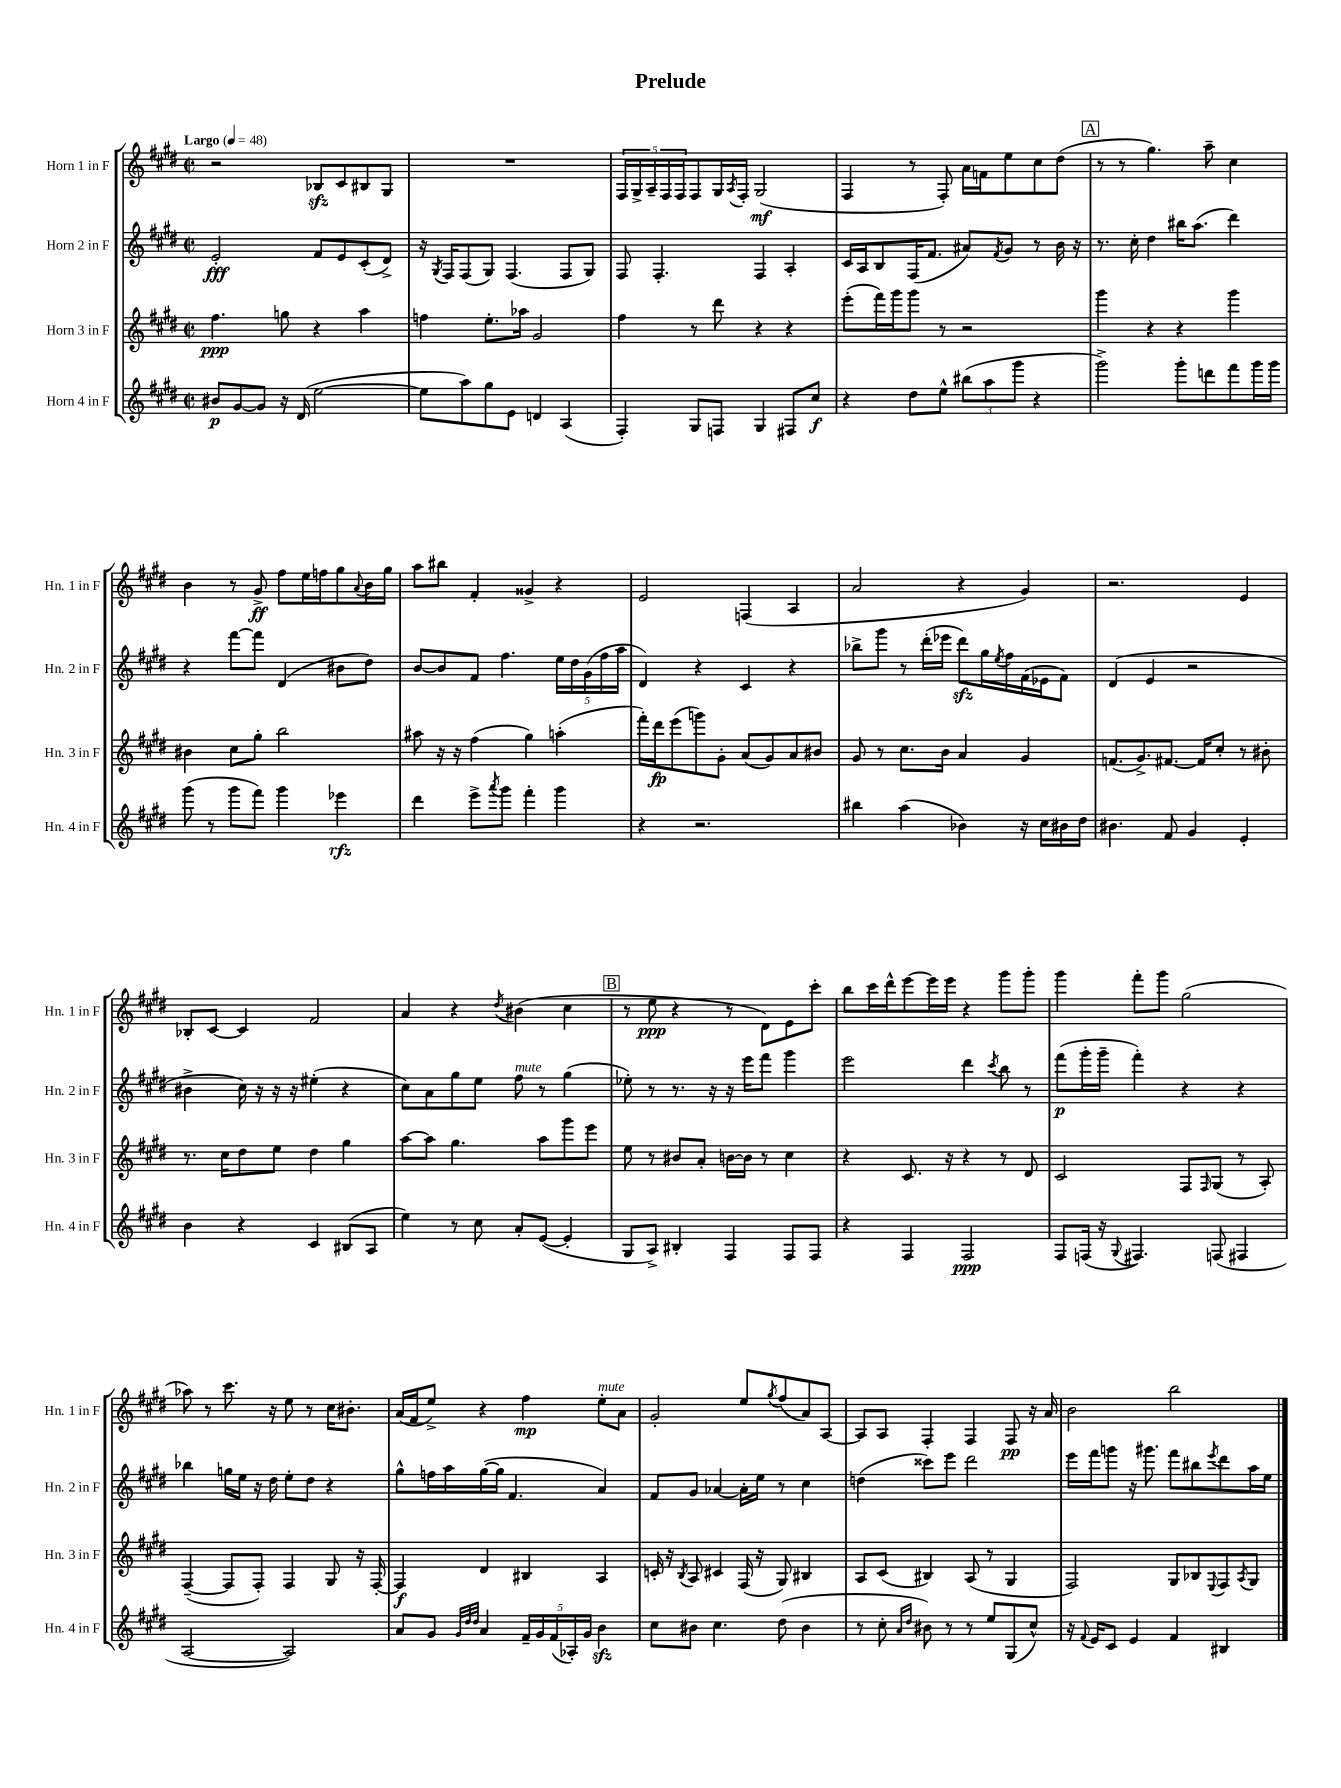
\header { title = "Prelude" }
<<
\new StaffGroup <<
\new Staff = "s0" \with { instrumentName = "Horn 1 in F" shortInstrumentName = "Hn. 1 in F" } {
    \clef treble \key e \major \defaultTimeSignature \time 2/2 \tempo "Largo" 4 = 48
    r2 bes8\sfz cis'8 bis8 gis8 |
    R1 |
    \tuplet 5/4 { fis16 gis16-> a16-- fis16 fis16 } fis8 gis16 \acciaccatura { a8 } fis16-. gis2\mf( |
    fis4 r8 fis8-.) a'16 f'16 e''8 cis''8 dis''8( |
    \mark \markup { \box "A" } r8 r8 gis''4.) a''8-- cis''4 |
    b'4 r8 gis'8->\ff fis''8 e''16 f''16 gis''8 \appoggiatura { a'8 } b'16 gis''16 |
    a''8 bis''8 fis'4-. gisis'4-> r4 |
    e'2 f4( a4 |
    a'2 r4 gis'4) |
    r2. e'4 |
    bes8-. cis'8~ cis'4 fis'2 |
    a'4 r4 \acciaccatura { dis''8 } bis'4( cis''4 |
    \mark \markup { \box "B" } r8 e''8\ppp r4 r8 dis'8) e'8 cis'''8-. |
    b''8 cis'''16 dis'''16-^ e'''8~ e'''16 e'''16 r4 gis'''8 gis'''8-. |
    gis'''4 fis'''8-. gis'''8 gis''2( |
    aes''8) r8 cis'''8. r16 e''8 r8 cis''16 bis'8.-. |
    a'16( fis'16 e''8->) r4 fis''4\mp e''8-.^\markup { \italic "mute" } a'8 |
    gis'2-. e''8 \acciaccatura { gis''8 } fis''8( a'8) a8~ |
    a8 a8 fis4-. fis4 fis8\pp r16 a'16 |
    b'2 b''2 \bar "|." |
}
\new Staff = "s1" \with { instrumentName = "Horn 2 in F" shortInstrumentName = "Hn. 2 in F" } {
    \clef treble \key e \major \defaultTimeSignature \time 2/2
    e'2-.\fff fis'8 e'8 cis'8-.( dis'8->) |
    r16 \acciaccatura { gis8 } fis16 fis8( gis8) fis4.( fis8 gis8) |
    fis8 fis4.-. fis4 a4-. |
    cis'16 a16 b8 fis16( fis'8. ais'8) \acciaccatura { fis'8 } gis'8 r8 b'16 r16 |
    \mark \markup { \box "A" } r8. cis''16-. dis''4 bis''16 a''8.( dis'''4) |
    r4 fis'''8~ fis'''8 dis'4( bis'8 dis''8) |
    b'8~ b'8 fis'8 fis''4. \tuplet 5/4 { e''16 dis''16 gis'16( fis''16 a''16 } |
    dis'4) r4 cis'4 r4 |
    bes''8-> gis'''8 r8 dis'''16-.( ees'''16 dis'''8\sfz) gis''16 \acciaccatura { e''8 } fis''16 fis'16( ees'16 fis'8) |
    dis'4( e'4 r2 |
    bis'4-> cis''16) r16 r16 r16 eis''4-.( r4 |
    cis''8) a'8 gis''8 e''8 fis''8^\markup { \italic "mute" } r8 gis''4( |
    \mark \markup { \box "B" } ees''8-.) r8 r8. r16 r16 e'''16 fis'''8 gis'''4 |
    e'''2 dis'''4 \acciaccatura { cis'''8 } b''8 r8 |
    fis'''8\p( gis'''16-. gis'''16-- fis'''4-.) r4 r4 |
    bes''4 g''16 e''16 r16 dis''16 e''8-. dis''8 r4 |
    gis''8-^ f''16 a''16 gis''16~( gis''16 fis'4. a'4) |
    fis'8 gis'8 aes'4~ aes'16-. e''16 r8 cis''4 |
    d''4( cisis'''8) e'''8 dis'''2 |
    e'''16 fis'''16 g'''8 r16 gis'''8. fis'''8 bis''8 \acciaccatura { e'''8 } dis'''8 a''16 e''16 \bar "|." |
}
\new Staff = "s2" \with { instrumentName = "Horn 3 in F" shortInstrumentName = "Hn. 3 in F" } {
    \clef treble \key e \major \defaultTimeSignature \time 2/2
    fis''4.\ppp g''8 r4 a''4 |
    f''4 e''8.-. aes''16 gis'2 |
    fis''4 r8 dis'''8 r4 r4 |
    e'''8-.( fis'''16) gis'''16 gis'''8 r8 r2 |
    \mark \markup { \box "A" } gis'''4 r4 r4 gis'''4 |
    bis'4 cis''8 gis''8-. b''2 |
    ais''8 r16 r16 fis''4( gis''4) a''4-.( |
    fis'''16-.) dis'''16\fp e'''8( g'''8) gis'8-. a'8( gis'8) a'8 bis'8 |
    gis'8 r8 cis''8. b'16 a'4 gis'4 |
    f'8.( gis'8.->) fis'8.~ fis'16 cis''8-. r8 bis'8-. |
    r8. cis''16 dis''8 e''8 dis''4 gis''4 |
    a''8~ a''8 gis''4. a''8 gis'''8 e'''8 |
    \mark \markup { \box "B" } e''8 r8 bis'8 a'8-. b'16~ b'16 r8 cis''4 |
    r4 cis'8. r16 r4 r8 dis'8 |
    cis'2 fis8 \grace { fis16 } gis8( r8 a8-.) |
    fis4~--( fis8 fis8-.) fis4 gis8 r16 fis16~-. |
    fis4\f dis'4 bis4 a4 |
    c'16-. r16 \acciaccatura { b8 } a8 cis'4 fis16( r16 gis8) bis4 |
    a8 cis'8( bis4) a8( r8 gis4 |
    fis2) gis8 bes8 \appoggiatura { e8 } fis8 \acciaccatura { a8 } gis8 \bar "|." |
}
\new Staff = "s3" \with { instrumentName = "Horn 4 in F" shortInstrumentName = "Hn. 4 in F" } {
    \clef treble \key e \major \defaultTimeSignature \time 2/2
    bis'8\p gis'8~ gis'8 r16 dis'16( e''2~ |
    e''8 a''8) gis''8 e'8 d'4 a4( |
    fis4-.) gis8 f8 gis4 fis8 cis''8\f |
    r4 dis''8 e''8-^ \tuplet 3/2 { bis''8( a''8 gis'''8 } r4 |
    \mark \markup { \box "A" } gis'''2->) gis'''8-. d'''8 fis'''8 gis'''16 gis'''16 |
    gis'''8( r8 gis'''8 fis'''8) gis'''4 ees'''4\rfz |
    dis'''4 e'''8-> \acciaccatura { a'''8 } gis'''8 fis'''4-. gis'''4 |
    r4 r2. |
    bis''4 a''4( bes'4) r16 cis''16 bis'16 dis''16 |
    bis'4. fis'8 gis'4 e'4-. |
    b'4 r4 cis'4 bis8( a8 |
    e''4) r8 cis''8 a'8-. e'8~( e'4-. |
    \mark \markup { \box "B" } gis8 a8->) bis4-. fis4 fis8 fis8 |
    r4 fis4 fis2\ppp |
    fis8 f16( r16 \appoggiatura { gis8 } fis4.) f8( fis4 |
    a2~ a2) |
    a'8 gis'8 \grace { gis'32 dis''32 dis''32 } a'4 \tuplet 5/4 { fis'16-- gis'16 fis'16( aes16-.) gis'16 } b'4\sfz |
    cis''8 bis'8 cis''4. dis''8( bis'4 |
    r8 cis''8-. \grace { a'16 dis''16 } bis'8) r8 r8 e''8 gis8( cis''8-^) |
    r16 \appoggiatura { fis'8 } e'16 cis'8 e'4 fis'4 bis4 \bar "|." |
}
>>
>>
\layout { \context { \Score \remove "Bar_number_engraver" } }
